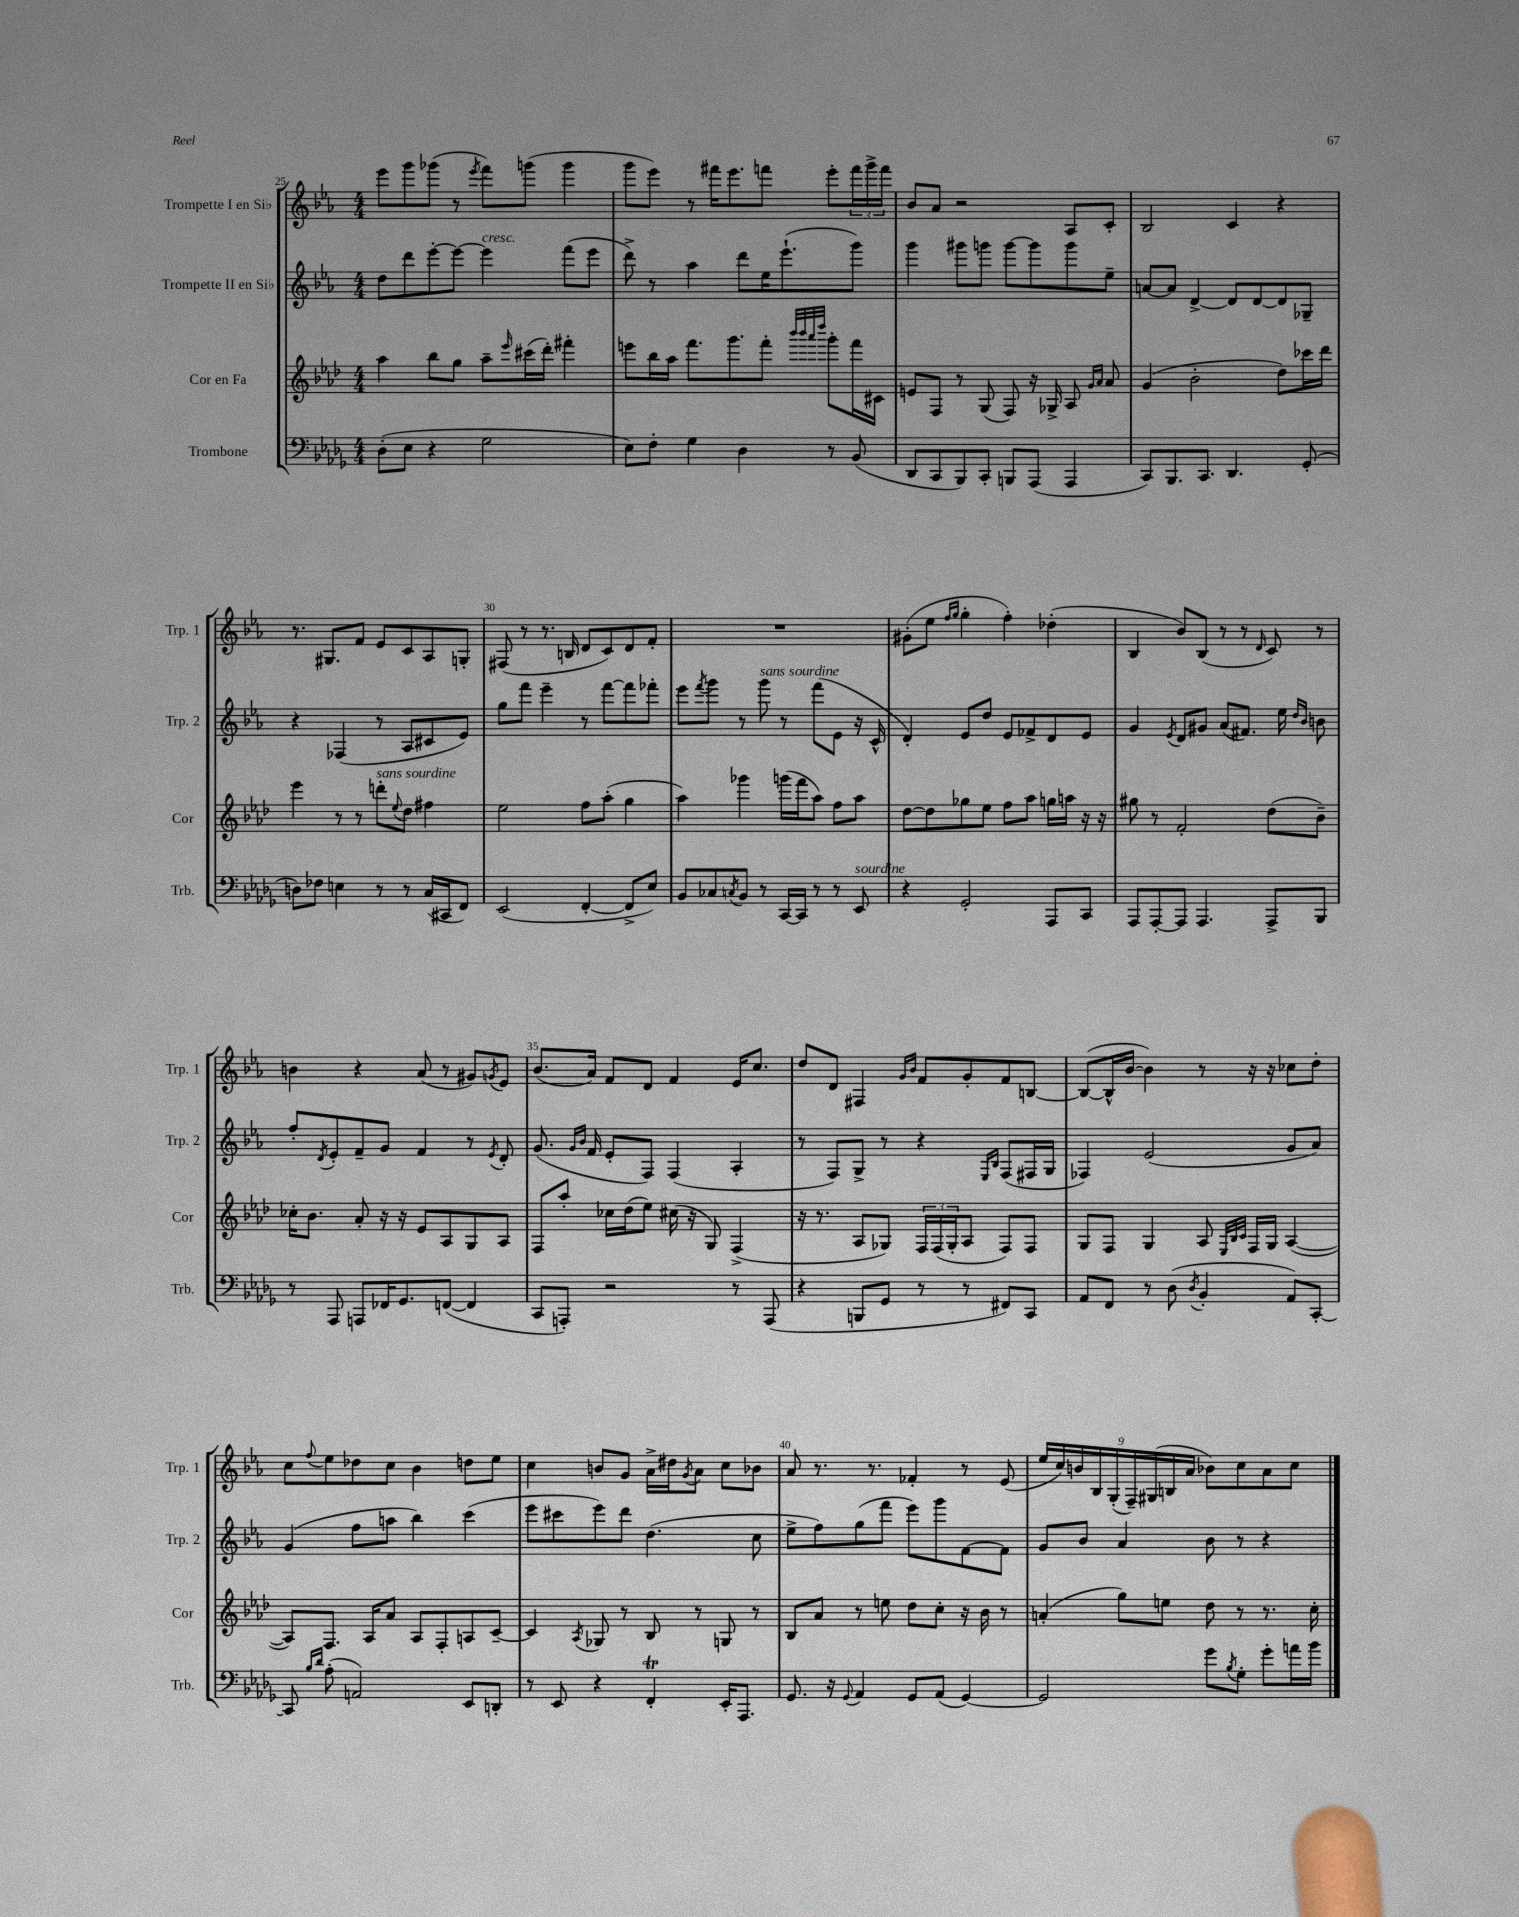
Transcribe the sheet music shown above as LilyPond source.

<<
\new StaffGroup <<
\new Staff = "s0" \with { instrumentName = "Trompette I en Sib" shortInstrumentName = "Trp. 1" } {
    \clef treble \key ees \major \numericTimeSignature \time 4/4
    ees'''8 g'''8 ges'''8( r8 \acciaccatura { ees'''8 } f'''8) g'''8( g'''4 |
    g'''8 ees'''8) r8 fis'''16 ees'''8. f'''8 ees'''8-. \tuplet 3/2 { f'''16 g'''16-> f'''16 } |
    bes'8 aes'8 r2 aes8 c'8-. |
    bes2 c'4 r4 |
    r8. gis8. f'8 ees'8 c'8 aes8 g8-. |
    fis8( r8 r8. b16 d'8 c'8) d'8 f'8-. |
    R1 |
    gis'8-.( ees''8 \grace { f''16 g''16 } g''4-. f''4-.) des''4-.( |
    bes4 bes'8) bes8( r8 r8 \grace { d'16 } c'8) r8 |
    b'4 r4 aes'8( r8 gis'8) \acciaccatura { g'8 } ees'8 |
    bes'8.( aes'16) f'8 d'8 f'4 ees'16 c''8. |
    d''8 d'8 fis4 \grace { g'16 bes'16 } f'8 g'8-. f'8 b8~ |
    b8~( b16-^ bes'16~ bes'4) r8 r16 r16 ces''8 d''8-. |
    c''8 \appoggiatura { f''8 } ees''8 des''8 c''8 bes'4 d''8 ees''8 |
    c''4 b'8 g'8 aes'16-> dis''16 \acciaccatura { g'8 } aes'8 c''8 bes'8 |
    aes'8 r8. r8. fes'4-. r8 ees'8( |
    \tuplet 9/8 { ees''16 c''16) b'16 bes16 g16-.( f16--) gis16( b16 aes'16 } bes'8) c''8 aes'8 c''8 \bar "|." |
}
\new Staff = "s1" \with { instrumentName = "Trompette II en Sib" shortInstrumentName = "Trp. 2" } {
    \clef treble \key ees \major \numericTimeSignature \time 4/4
    d''8 d'''8 ees'''8~-. ees'''8~ ees'''4^\markup { \italic "cresc." } f'''8( ees'''8 |
    d'''8->) r8 aes''4 d'''8 ees''16 ees'''8.-!( g'''8) |
    g'''4 gis'''8 g'''8 g'''8~ g'''8 g'''8 ees''8-- |
    a'8~ a'8 d'4~-> d'8 d'8~ d'8 ges8-- |
    r4 fes4( r8 aes8 cis'8 ees'8) |
    g''8 f'''8 ees'''4-- r8 f'''8~ f'''8 fes'''8-. |
    ees'''8 \acciaccatura { f'''8 } g'''8 r8 g'''8^\markup { \italic "sans sourdine" } r8 f'''8( ees'8 r16 c'16-^ |
    d'4-.) ees'8 d''8 ees'8 fes'8-> d'8 ees'8 |
    g'4 \acciaccatura { ees'8 } d'8 gis'8 aes'8( fis'8.) ees''16 \grace { d''16 bes'16 } b'8 |
    f''8-. \acciaccatura { d'8 } ees'8-. f'8-- g'8 f'4 r8 \acciaccatura { ees'8 } d'8-. |
    g'8.( \grace { g'16 bes'16 } f'16 ees'8-. f8) f4( aes4-. |
    r8 f8) g8-> r8 r4 \grace { ees16 bes16 } f8( fis16 g16 |
    fes4) ees'2( g'8 aes'8) |
    g'4( f''8 a''8 bes''4) c'''4( |
    ees'''8 cis'''8 ees'''8) d'''8 d''4.( c''8 |
    ees''8-> f''8) g''8( f'''8 ees'''8) g'''8 f'8~ f'8 |
    g'8 bes'8 aes'4 bes'8 r8 r4 \bar "|." |
}
\new Staff = "s2" \with { instrumentName = "Cor en Fa" shortInstrumentName = "Cor" } {
    \clef treble \key aes \major \numericTimeSignature \time 4/4
    aes''4 bes''8 g''8 aes''8-- \grace { ees'''16 } cis'''16( des'''16-.) fis'''4-. |
    e'''8 bes''16 aes''16 f'''8. g'''8. f'''8-. \grace { bes'''32 bes'''32 aes'''32 des''''32 } g'''8-. f'''16 cis'16 |
    e'8 f8 r8 g8( f8) r16 ges16-> aes8 \grace { g'16 aes'16 } aes'8 |
    g'4( bes'2-. des''8) ces'''16 des'''16 |
    ees'''4 r8 r8 d'''8-.^\markup { \italic "sans sourdine" } \appoggiatura { ees''8 } des''8 fis''4 |
    ees''2 f''8 aes''8-.( g''4 |
    aes''4) ges'''4 g'''16( f'''16 aes''8) f''8 aes''8 |
    des''8~ des''8 ges''8 ees''8 f''8 aes''8 g''16 a''16 r16 r16 |
    gis''8 r8 f'2-. des''8( bes'8--) |
    ces''16-. bes'8. aes'8-. r16 r16 ees'8 aes8 g8 aes8 |
    f8 aes''8-. ces''16 des''16( ees''8) cis''16( r16 g8) f4->( |
    r16 r8. aes8 ges8) \tuplet 3/2 { f16 f16( ges16-. } aes8 f8) f8 |
    g8 f8 g4 aes8 \grace { ees32 bes32 c'32 } f16 g16 aes4~( |
    aes8) f8. aes16 aes'8 aes8 f8-. a8 c'8~-- |
    c'4 \acciaccatura { aes8 } ges8 r8 bes8 r8 g8 r8 |
    bes8 aes'8 r8 e''8 des''8 c''8-. r16 bes'16 r8 |
    a'4-.( g''8) e''8 des''8 r8 r8. c''16-. \bar "|." |
}
\new Staff = "s3" \with { instrumentName = "Trombone" shortInstrumentName = "Trb." } {
    \clef bass \key des \major \numericTimeSignature \time 4/4
    des8-.( ees8 r4 ges2 |
    ees8) f8-. ges4 des4 r8 bes,8( |
    des,8 c,8 bes,,8) c,8-. b,,8 aes,,8( aes,,4 |
    c,8) bes,,8. c,8. des,4. ges,8-.( |
    d8) fes8 e4 r8 r8 c16( cis,16 f,8) |
    ees,2( f,4~-. f,8-> ees8) |
    bes,8 ces8 \acciaccatura { c8 } bes,8 r8 c,16~ c,16 r8 r8 ees,8^\markup { \italic "sourdine" } |
    r4 ges,2-. aes,,8 c,8 |
    aes,,8 aes,,8~-. aes,,8 aes,,4. aes,,8-> bes,,8 |
    r8 aes,,8 a,,8 fes,16 ges,8. f,8~( f,4 |
    c,8 a,,8-.) r2 r8 a,,8( |
    r4 b,,8 ges,8 r8 r8 fis,8) c,8 |
    aes,8 f,8 r8 des8( \acciaccatura { des8 } bes,4-. aes,8) c,8~-. |
    c,8 \grace { bes16 des'16 } aes8-.( a,2) ees,8 d,8-. |
    r8 ees,8 r4 f,4-.\trill ees,16-. aes,,8. |
    ges,8. r16 \appoggiatura { ges,8 } aes,4 ges,8 aes,8( ges,4~) |
    ges,2 ges'8 \acciaccatura { bes8 } ges8-. ges'8-. a'16 bes'16 \bar "|." |
}
>>
>>
\layout { \context { \Score currentBarNumber = #25 \override BarNumber.break-visibility = ##(#f #t #t) barNumberVisibility = #(every-nth-bar-number-visible 5) } }
